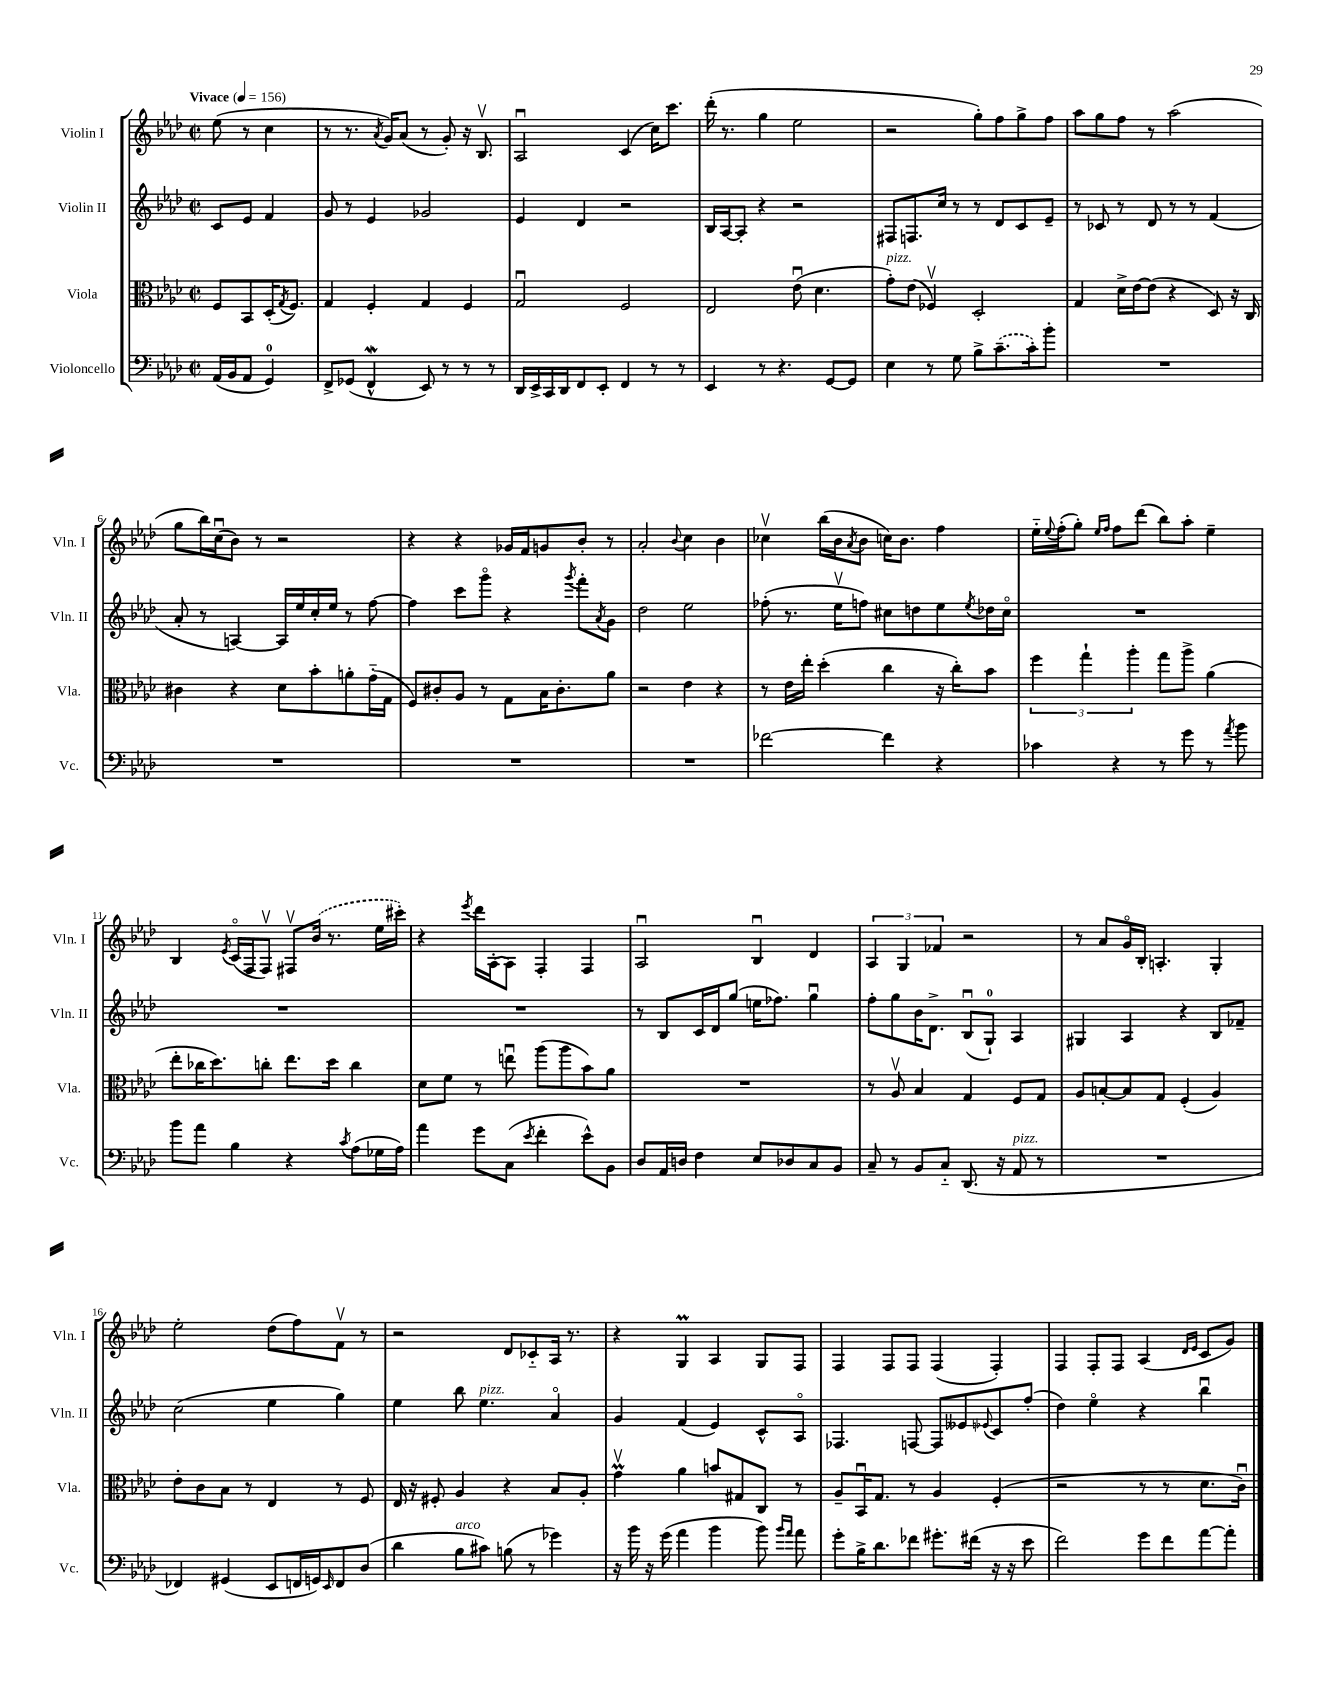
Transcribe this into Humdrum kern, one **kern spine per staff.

**kern	**kern	**kern	**kern
*part4	*part3	*part2	*part1
*staff4	*staff3	*staff2	*staff1
*I"Violoncello	*I"Viola	*I"Violin II	*I"Violin I
*I'Vc.	*I'Vla.	*I'Vln. II	*I'Vln. I
*clefF4	*clefC3	*clefG2	*clefG2
*k[b-e-a-d-]	*k[b-e-a-d-]	*k[b-e-a-d-]	*k[b-e-a-d-]
*M2/2	*M2/2	*M2/2	*M2/2
*met(c|)	*met(c|)	*met(c|)	*met(c|)
*MM156	*MM156	*MM156	*MM156
=	=	=	=
!	!	!	!LO:TX:a:B:t=Vivace
(16AA-/LL	8F/L	8c/L	(8ee-\
16BB-/J	.	.	.
8AA-/J	8BB-/	8e-/J	8r
4GG/)	(16D-'/K	4f/	4cc\
.	8qG/	.	.
.	8.F/J)	.	.
=1	=1	=1	=1
8FF^/L	4G/	8g/	8r
(8GG-X/J	.	8r	8.r
4FFW^^/	4F'/	4e-/	.
.	.	.	8qa-/
.	.	.	16g/KL)
.	.	.	(8a-/J
8EE-/)	4G/	2g-X/	8r
8r	.	.	8g'/)
8r	4F/	.	16r
.	.	.	8.B-v/
8r	.	.	.
=2	=2	=2	=2
16DD-/LL	2Gu/	4e-/	2A-u/
16EE-^/	.	.	.
16CC/	.	.	.
16DD-/J	.	.	.
8FF/	.	4d-/	.
8EE-'/J	.	.	.
4FF/	2F/	2r	(4c/
8r	.	.	16cc\KL)
.	.	.	8.ccc\J
8r	.	.	.
=3	=3	=3	=3
4EE-/	2E-/	16B-/LL	(16ddd-'\
.	.	[16A-/J	8.r
.	.	8A-'/J]	.
8r	.	4r	4gg\
4.r	.	.	.
.	(8e-u\	2r	2ee-\
.	4.d-\	.	.
[8GG/L	.	.	.
8GG/J]	.	.	.
=4	=4	=4	=4
!	!LO:TX:a:i:t=pizz.	!	!
4E-\	8g'\L)	8F#X/L	2r
.	(8e-\J	8.Fn/	.
8r	4F-Xv/)	.	.
.	.	16cc/Jk	.
8G\	.	8r	.
8B-^\L	2D-'/	8r	8gg'\L)
(8.c~\	.	8d-/L	8ff\
.	.	8c/	8gg^\
16c'\k)	.	.	.
8b-'\J	.	8e-~/J	8ff\J
=5	=5	=5	=5
1r	4G/	8r	8aa-\L
.	.	8c-X/	8gg\
.	16d-^\LL	8r	8ff\J
.	[16e-\J	.	.
.	(8e-\J]	8d-/	8r
.	4r	8r	(2aa-\
.	.	8r	.
.	8D-/)	(4f/	.
.	16r	.	.
.	16C/	.	.
!!LO:LB:g=z
=6	=6	=6	=6
1r	4c#X\	8a-'/	8gg\L
.	.	8r	16bb-\L)
.	.	.	(16ccu\J
.	4r	[4An/)	8b-\J)
.	.	.	8r
.	8d-\L	16A/LL]	2r
.	.	16ee-/	.
.	8b-'\	16cc'/	.
.	.	16ee-/JJ	.
.	8an'\	8r	.
.	(16g\L	[8ff\	.
.	16G\JJ	.	.
=7	=7	=7	=7
1r	8F/L)	4ff\]	4r
.	8c#X'/	.	.
.	8A-/J	8ccc\L	4r
.	8r	8ggg\J	.
.	8G\L	4r	16g-X/LL
.	.	.	16f/J
.	16B-\K	.	8gn/
.	8.c#'\	.	.
.	.	8qggg/	.
.	.	8fff'\L	8b-'/J
.	.	8qa-/	.
.	8a-\J	8g\J	8r
=8	=8	=8	=8
1r	2r	2dd-\	2a-'/
.	.	.	8qqb-/
.	4e-\	2ee-\	4cc\
.	4r	.	4b-\
=9	=9	=9	=9
[2f-X\	8r	(8ff-X'\	4cc-Xv\
.	16e-\LL	8.r	.
.	16ee-'\JJ	.	.
.	(4dd-'\	.	(16bb-\LL
.	.	16ee-v\KL	16b-\J
.	.	.	8qa-/
.	.	8ffn\J)	8b-\J
4f-\]	4cc\	8cc#X\L	16ccn\KL)
.	.	.	8.b-\J
.	.	8ddn\	.
4r	16r	8ee-\	4ff\
.	16cc'\KL)	.	.
.	.	8qee-/	.
.	8b-\J	16dd-X\L	.
.	.	16cc#\JJ	.
=10	=10	=10	=10
4c-X\	6ff\	1r	16ee-\LL
.	.	.	8qqee-/
.	.	.	(16ff'\J
.	.	.	8gg'\J)
.	6gg`\	.	.
.	.	.	16qqee-/LL
.	.	.	16qqff/JJ
4r	.	.	8ff\L
.	6aa-'\	.	.
.	.	.	(8ddd-\J
8r	8gg\L	.	8bb-\L)
8g\	8aa-^\J	.	8aa-'\J
8r	(4a-\	.	4ee-~\
8qa-/	.	.	.
8b-\	.	.	.
!!LO:LB:g=z
=11	=11	=11	=11
8b-\L	8ee-'\L	1r	4B-/
8a-\J	16cc-X\K	.	.
.	8.dd-\)	.	.
.	.	.	8qe-/
4B-\	.	.	(16c/LL
.	.	.	16F/J
.	8ccn'\J	.	8Fv/J)
4r	8.ee-\L	.	8F#Xv/L
.	.	.	(16b-/Jk
.	16dd-\Jk	.	8.r
8qc/	.	.	.
(8A-\L	4cc\	.	.
16G-X\L	.	.	16ee-\LL
16A-\JJ)	.	.	16ccc#X'\JJ)
=12	=12	=12	=12
4a-\	8d-\L	1r	4r
.	8f\J	.	.
.	.	.	8qeee-/
8g\L	8r	.	16ddd-\LL
.	.	.	[16A-'\J
(8C\J	8eenu\	.	8A-\J]
8qe-/	.	.	.
4f'\	(8aa-\L	.	4F'/
.	8aa-\	.	.
8e-^^\L)	8b-\)	.	4F/
8BB-\J	8a-\J	.	.
=13	=13	=13	=13
8D-/L	1r	8r	2A-u/
16AA-/L	.	8B-/L	.
16Dn/JJ	.	.	.
4F\	.	16c/L	.
.	.	16d-/J	.
.	.	(8gg/J	.
8E-/L	.	16een\KL	4B-u/
.	.	8.ff-X\J)	.
8D-X/	.	.	.
8C/	.	4ggu\	4d-/
8BB-/J	.	.	.
=14	=14	=14	=14
8C~/	8r	8ff'\L	6A-/
8r	8A-v/	8gg\	.
.	.	.	6G/
8BB-/L	4B-/	16b-\K	.
.	.	8.d-^\J	.
.	.	.	6f-X/
8C/J	.	.	.
(8.DD-/	4G/	(8B-u/L	2r
.	.	8G`/J)	.
16r	.	.	.
!LO:TX:a:i:t=pizz.	!	!	!
8AA-/	8F/L	4A-/	.
8r	8G/J	.	.
=15	=15	=15	=15
1r	8A-/L	4G#X/	8r
.	[8Bn'/	.	8a-/L
.	8B/]	4A-/	16g/L
.	.	.	16B-'/JJ
.	8G/J	.	4.An'/
.	(4F'/	4r	.
.	4A-/)	8B-/L	4G'/
.	.	8f-X~/J	.
!!LO:LB:g=z
=16	=16	=16	=16
4FF-X/)	8e-'\L	(2cc\	2ee-'\
.	8c\	.	.
(4GG#X/	8B-\J	.	.
.	8r	.	.
8EE-/L	4E-/	4ee-\	(8dd-\L
16FFn/L	.	.	8ff\)
16GGn/J)	.	.	.
16qqEE-/	.	.	.
8FF/	8r	4gg\)	8fv\J
(8D-/J	8F/	.	8r
=17	=17	=17	=17
4d-\	16E-/	4ee-\	2r
.	16r	.	.
.	8F#X'/	.	.
!LO:TX:a:i:t=arco	!	!	!
8B-\L	4A-/	8bb-\	.
!	!	!LO:TX:a:i:t=pizz.	!
8c#X\J)	.	4.ee-\	.
(8Bn\	4r	.	8d-/L
8r	.	.	8c-X/
4g-X\)	8B-/L	4a-/	16A-/Jk
.	.	.	8.r
.	8A-'/J	.	.
=18	=18	=18	=18
16r	4gmv\	4g/	4r
16b-\	.	.	.
16r	.	.	.
(16g\	.	.	.
4a-\	4a-\	(4f/	4Gm/
4b-\	8bn/L	4e-/)	4A-/
.	8G#X/	.	.
8b-\)	8C/J	8c^^/L	8G/L
16qqb-/LL	.	.	.
16qqa-/JJ	.	.	.
8a-\	8r	8A-/J	8F/J
=19	=19	=19	=19
8g'\L	8A-~/L	4.F-X/	4F/
16B-^\K	16BB-u/K	.	.
8.d-\	8.G/J	.	.
.	.	.	8F/L
8f-X\J	8r	[8Fn/	8F/J
8.g#X'\L	4A-/	8F/L]	(4F/
.	.	8e--X/	.
(16f#X\Jk	.	.	.
.	.	8qqe-X/	.
16r	(4F'/	8c/	4F'/)
16r	.	.	.
8e-\	.	(8ff'/J	.
=20	=20	=20	=20
2f\)	2r	4dd-\)	4F/
.	.	4ee-\	8F'/L
.	.	.	8F/J
8g\L	8r	4r	(4A-/
8f\	8r	.	.
.	.	.	16qqd-/LL
.	.	.	16qqe-/JJ
[8a-\	8.d-\L	4bb-u\	8c/L
8a-'\J]	.	.	8g/J)
.	16cu\Jk)	.	.
==	==	==	==
*-	*-	*-	*-
